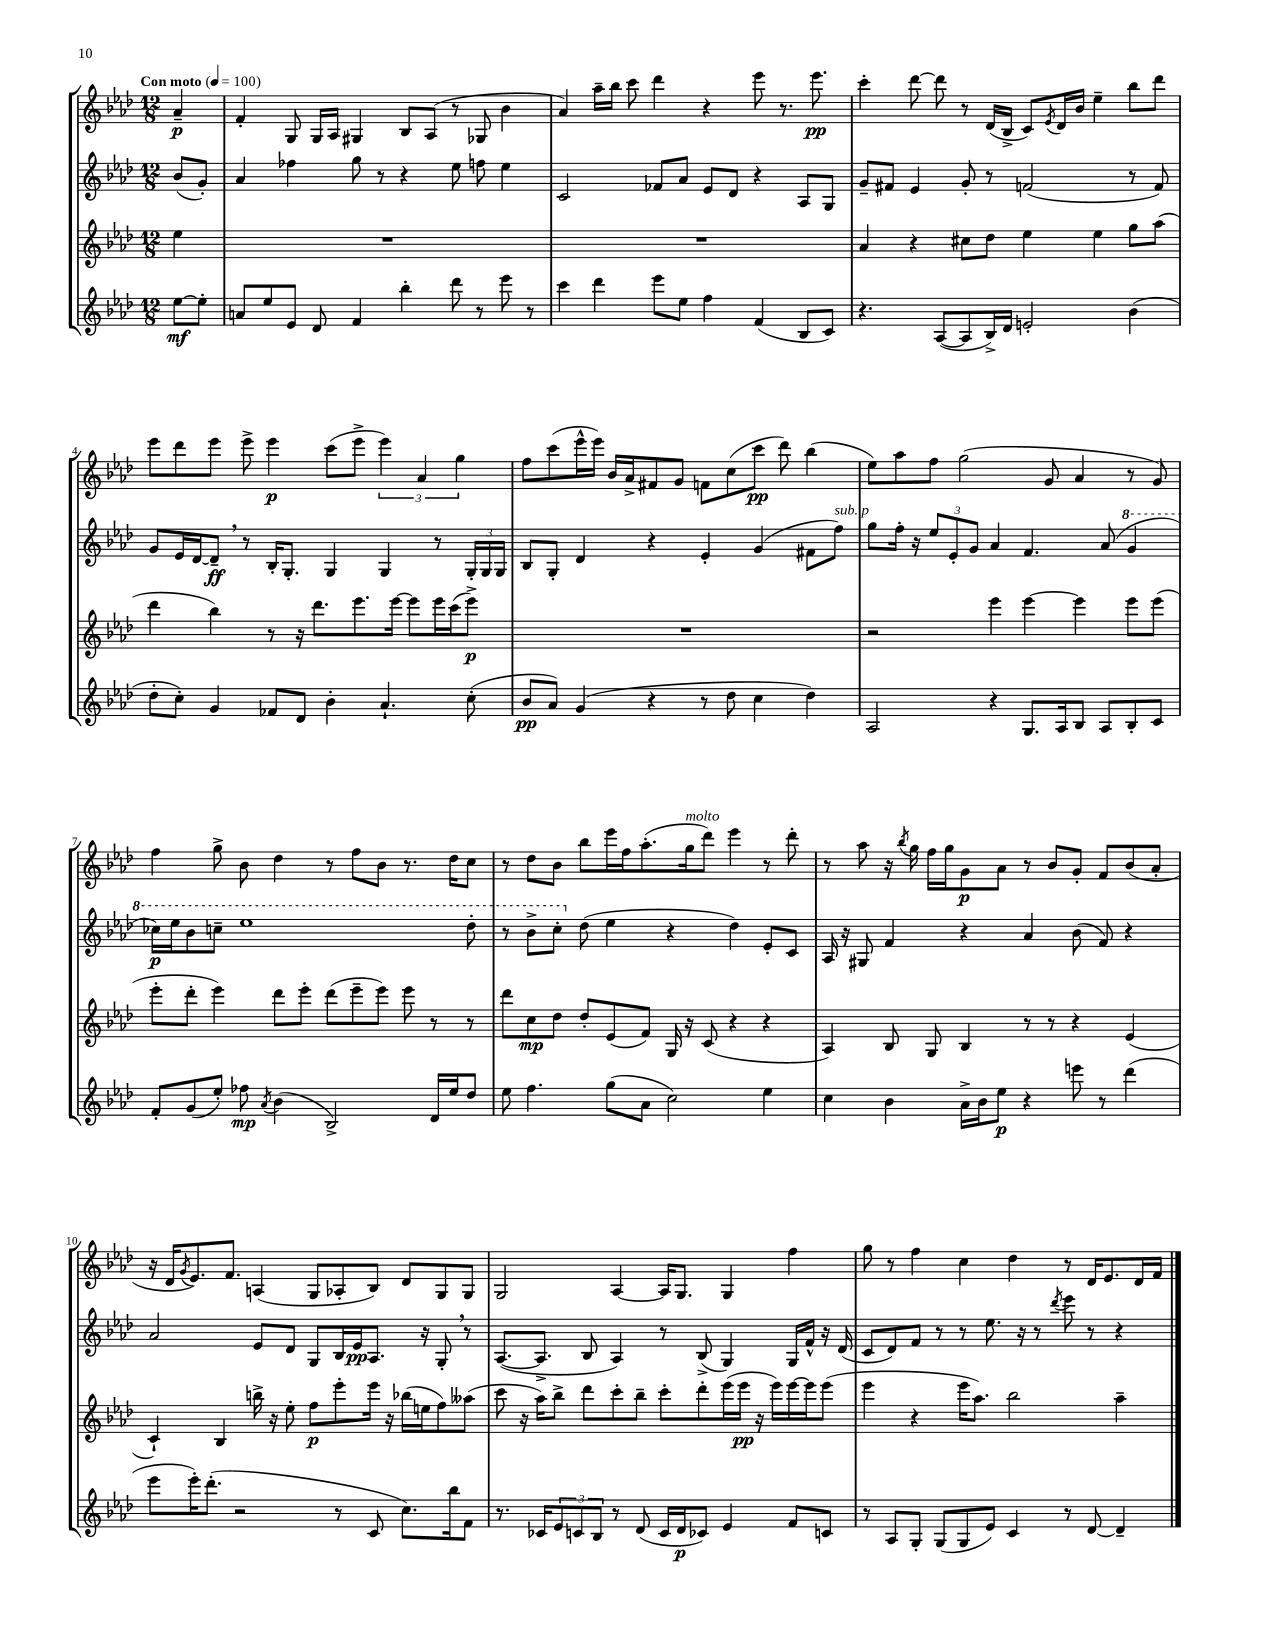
<<
\new StaffGroup <<
\new Staff = "s0" {
    \clef treble \key aes \major \numericTimeSignature \time 12/8 \partial 4 \tempo "Con moto" 4 = 100
    aes'4--\p |
    f'4-. g8 g16 aes16 gis4 bes8 aes8( r8 ges8 bes'4 |
    aes'4) aes''16-- bes''16 c'''8 des'''4 r4 ees'''8 r8. ees'''8.\pp |
    c'''4-. des'''8~ des'''8 r8 des'16( bes16-> c'8) \acciaccatura { ees'8 } des'16 bes'16 ees''4-- bes''8 des'''8 |
    ees'''8 des'''8 ees'''8 ees'''8-> ees'''4\p c'''8( ees'''8-> \tuplet 3/2 { ees'''4) aes'4 g''4 } |
    f''8 c'''8( ees'''16-^ ees'''16) bes'16 aes'16-> fis'8 g'8 f'8 c''8( c'''8\pp des'''8) bes''4( |
    ees''8) aes''8 f''8 g''2( g'8 aes'4 r8 g'8) |
    f''4 g''8-> bes'8 des''4 r8 f''8 bes'8 r8. des''16 c''8 |
    r8 des''8 bes'8 bes''8 ees'''16 f''16 aes''8.-.( g''16^\markup { \italic "molto" } des'''8) ees'''4 r8 des'''8-. |
    r8 aes''8 r16 \acciaccatura { bes''8 } g''16 f''16 g''16 g'8\p aes'8 r8 bes'8 g'8-. f'8 bes'8( aes'8-. |
    r16 des'16 \acciaccatura { g'8 } ees'8.) f'8. a4( g8 aes8-. bes8) des'8 g8 g8 |
    g2 aes4~ aes16 g8. g4 f''4 |
    g''8 r8 f''4 c''4 des''4 r8 des'16 ees'8. des'16 f'16 \bar "|." |
}
\new Staff = "s1" {
    \clef treble \key aes \major \numericTimeSignature \time 12/8 \partial 4
    bes'8( g'8-.) |
    aes'4 fes''4 g''8 r8 r4 ees''8 f''8 ees''4 |
    c'2 fes'8 aes'8 ees'8 des'8 r4 aes8 g8 |
    g'8-- fis'8 ees'4 g'8-. r8 f'2( r8 f'8) |
    g'8 ees'16 des'16~ des'8--\ff \breathe r8 bes16-. g8.-. g4 g4 r8 \tuplet 3/2 { g16-. g16 g16 } |
    bes8 g8-. des'4 r4 ees'4-. g'4( fis'8 f''8^\markup { \italic "sub. p" }) |
    g''8 f''16-. r16 \tuplet 3/2 { ees''8 ees'8-. g'8 } aes'4 f'4. aes'8( \ottava #1 g''4 |
    ces'''16\p) ees'''16 bes''8 c'''8-- ees'''1 des'''8-. |
    r8 bes''8-> c'''8-. \ottava #0 des''8( ees''4 r4 des''4) ees'8-. c'8 |
    aes16 r16 gis8 f'4 r4 aes'4 bes'8( f'8) r4 |
    aes'2 ees'8 des'8 g8 bes16 ees'16\pp aes8. r16 g8-. \breathe r8 |
    aes8.~( aes8.-> bes8 aes4) r8 bes8->( g4) g16 f'16-^ r16 des'16( |
    c'8 des'8) f'8 r8 r8 ees''8. r16 r8 \acciaccatura { des'''8 } ees'''8 r8 r4 \bar "|." |
}
\new Staff = "s2" {
    \clef treble \key aes \major \numericTimeSignature \time 12/8 \partial 4
    ees''4 |
    R1. |
    R1. |
    aes'4 r4 cis''8 des''8 ees''4 ees''4 g''8 aes''8( |
    des'''4 bes''4) r8 r16 des'''8. ees'''8. ees'''16~ ees'''8 ees'''16 c'''16( ees'''8->\p) |
    R1. |
    r2 ees'''4 ees'''4~ ees'''4 ees'''8 ees'''8( |
    ees'''8-. des'''8-. ees'''4) des'''8 ees'''8-. des'''8( ees'''8-- ees'''8) ees'''8 r8 r8 |
    des'''8 c''8\mp des''8 des''8-. ees'8( f'8) g16 r16 c'8( r4 r4 |
    aes4) bes8 g8 bes4 r8 r8 r4 ees'4( |
    c'4-!) bes4 b''16-> r16 ees''8-. f''8\p ees'''8-. ees'''16 r16 bes''16( e''16 f''8) aeses''8( |
    c'''8 r16 aes''16) bes''8-> des'''8 c'''8-. bes''8-- c'''8-. des'''8-. ees'''16( ees'''16\pp r16 ees'''16) ees'''16~ ees'''16 ees'''8( |
    ees'''4 r4 ees'''16 aes''8.) bes''2 aes''4-- \bar "|." |
}
\new Staff = "s3" {
    \clef treble \key aes \major \numericTimeSignature \time 12/8 \partial 4
    ees''8~\mf ees''8-. |
    a'8 ees''8 ees'8 des'8 f'4 bes''4-. des'''8 r8 ees'''8 r8 |
    c'''4 des'''4 ees'''8 ees''8 f''4 f'4( bes8 c'8) |
    r4. aes8~( aes8 bes16->) des'16 e'2-. bes'4( |
    des''8-. c''8-.) g'4 fes'8 des'8 bes'4-. aes'4.-! c''8-.( |
    bes'8\pp aes'8) g'4( r4 r8 des''8 c''4 des''4) |
    aes2 r4 g8. aes16 bes8 aes8 bes8-. c'8 |
    f'8-. g'8( ees''8-.) fes''8\mp \acciaccatura { aes'8 } bes'4( bes2->) des'16 ees''16 des''8 |
    ees''8 f''4. g''8( aes'8 c''2) ees''4 |
    c''4 bes'4 aes'16-> bes'16 ees''8\p r4 e'''8 r8 des'''4( |
    ees'''8 ees'''16-.) des'''8.-.( r2 r8 c'8 c''8.) bes''16 f'8 |
    r8. ces'16 \tuplet 3/2 { ees'8 c'8 bes8 } r8 des'8( c'16 des'16\p ces'8) ees'4 f'8 c'8 |
    r8 aes8 g8-. g8( g8 ees'8) c'4 r8 des'8~ des'4-- \bar "|." |
}
>>
>>
